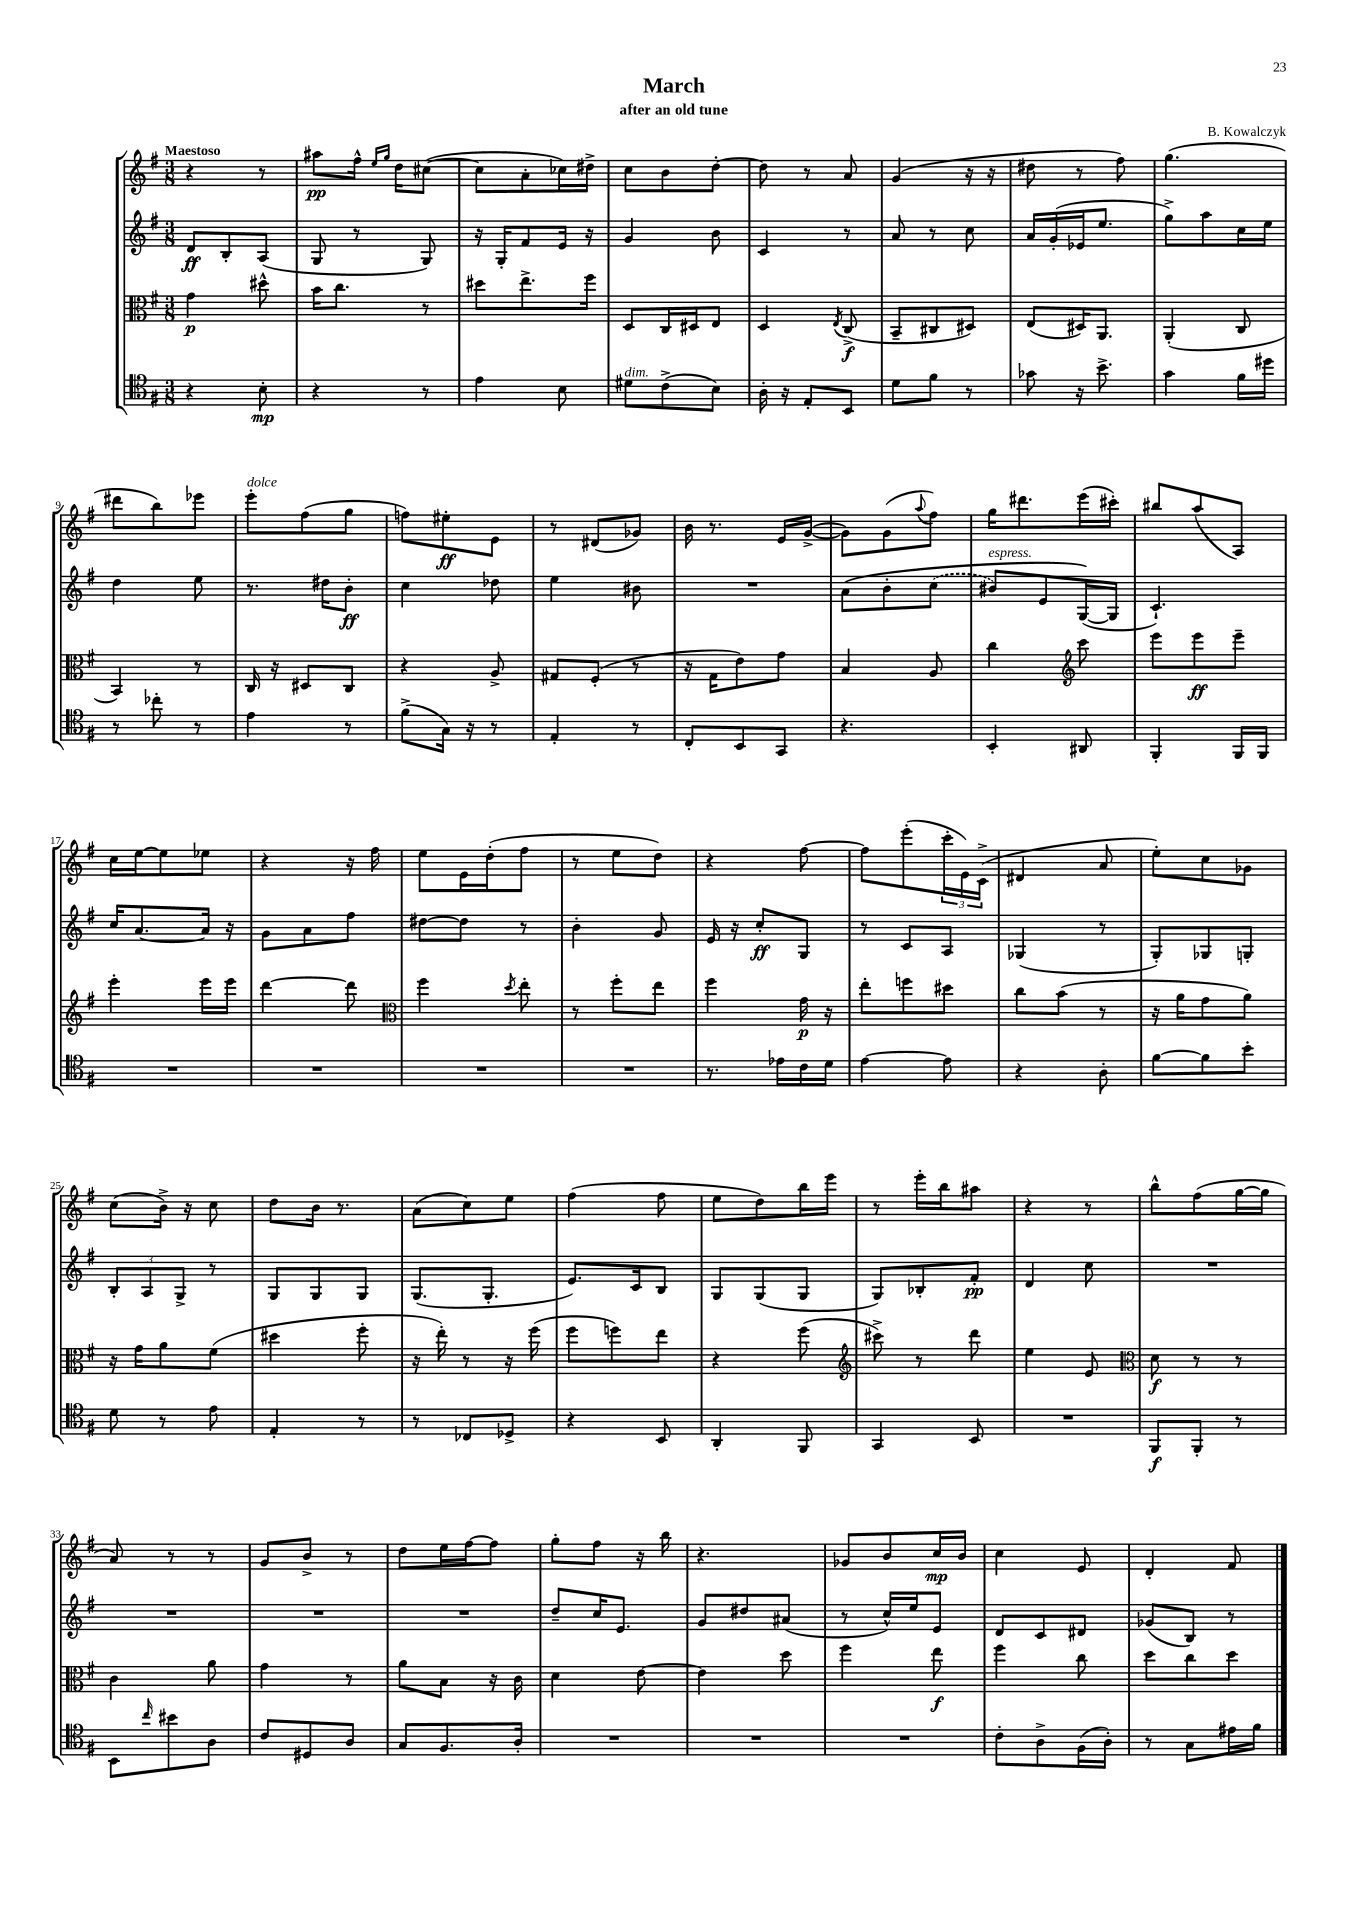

**kern	**kern	**kern	**kern
*staff4	*staff3	*staff2	*staff1
*clefC4	*clefC3	*clefG2	*clefG2
*k[f#]	*k[f#]	*k[f#]	*k[f#]
*M3/8	*M3/8	*M3/8	*M3/8
4r	4g\	8d/L	4r
.	.	8B'/	.
8B'\	8dd#^^\	(8A/J	8r
=	=	=	=
4r	16b\LK	8G/	8aa#\L
.	8.cc\J	.	.
.	.	8r	16ff#^^\Jk
.	.	.	16qqee/LL
.	.	.	16qqgg/JJ
.	.	.	16dd\LK
8r	8r	8G/)	([8cc#\J
=	=	=	=
4e\	8dd#\L	16r	8cc#\]L
.	.	16G'/LK	.
.	8.ee^\	8f#/	8a'\
8B\	.	16e/Jk	16cc-\L)
.	16ff#\Jk	16r	16dd#^\JJ
=	=	=	=
8d#\L	8D/L	4g/	8cc\L
(8c^\	16C/L	.	8b\
.	16D#/J	.	.
8B\J)	8E/J	8b\	[8dd'\J
=	=	=	=
16A'\	4D/	4c/	8dd\]
16r	.	.	.
8E'/L	.	.	8r
.	8qE/	.	.
8BB/J	(8C^/	8r	8a/
=	=	=	=
8d\L	8BB~/L	8a/	(4g/
8f#\J	8C#/	8r	.
8r	8D#/J)	8cc\	16r
.	.	.	16r
=	=	=	=
8g-\	(8E/L	16a/LL	8dd#\
.	.	(16g'/	.
16r	16D#/K)	16e-/J	8r
8.b^\	8.AA/J	8.ee/J	.
.	.	.	8ff#\)
=	=	=	=
4g\	(4AA'/	8gg^\L)	(4.gg\
.	.	8aa\	.
16f#\LL	8C/	16cc\L	.
16dd#\JJ	.	16ee\JJ	.
=	=	=	=
8r	4BB/)	4dd\	8ddd#\L
8cc-'\	.	.	8bb\)
8r	8r	8ee\	8eee-\J
=	=	=	=
4e\	16C/	8.r	8eee'\L
.	16r	.	.
.	8D#/L	.	(8ff#\
.	.	16dd#\LK	.
8r	8C/J	8b'\J	8gg\J
=	=	=	=
(8f#^\L	4r	4cc\	8ff\L)
16G\Jk)	.	.	8ee#'\
16r	.	.	.
8r	8A^/	8dd-\	8e\J
=	=	=	=
4E'/	8G#/L	4ee\	8r
.	(8F#'/J	.	(8d#/L
8r	8r	8b#\	8g-/J)
=	=	=	=
8C'/L	16r	4.r	16b\
.	16G\LK	.	8.r
8BB/	8e\)	.	.
8GG/J	8g\J	.	16e/LL
.	.	.	([16g^/JJ
=	=	=	=
4.r	4B/	&(8a\L	8g\]L)
.	.	8b'\	(8g\
.	.	.	8qqaa/
.	8A/	(8cc\J	8ff#\J)
=	=	=	=
4BB'/	4cc\	8b#/L)	16gg\LK
.	.	.	8.ddd#\
.	.	8e/	.
*	*clefG2	*	*
8AA#/	8ccc\	([16G/L&)	(16eee\L
.	.	16G/]JJ	16ccc#'\JJ)
=	=	=	=
4FF#'/	8eee\L	4.c`/)	8bb#/L
.	8eee\	.	(8aa/
16FF#/LL	8eee~\J	.	8A/J)
16FF#/JJ	.	.	.
=	=	=	=
4.r	4eee'\	16cc/LK	16cc\LL
.	.	[8.a/	[16ee\J
.	.	.	8ee\]
.	16eee\LL	16a/]Jk	8ee-\J
.	16eee\JJ	16r	.
=	=	=	=
4.r	[4ddd\	8g\L	4r
.	.	8a\	.
.	8ddd\]	8ff#\J	16r
.	.	.	16ff#\
=	=	=	=
*	*clefC3	*	*
4.r	4ff#\	[8dd#\L	8ee\L
.	.	8dd#\]J	16e\L
.	.	.	(16dd'\J
.	8qdd/	.	.
.	8ee'\	8r	8ff#\J
=	=	=	=
4.r	8r	4b'\	8r
.	8ff#'\L	.	8ee\L
.	8ee\J	8g/	8dd\J)
=	=	=	=
8.r	4ff#\	16e/	4r
.	.	16r	.
.	.	8cc'/L	.
16e-\LL	.	.	.
16c\	16g\	8G/J	[8ff#\
16d\JJ	16r	.	.
=	=	=	=
[4e\	8ee'\L	8r	8ff#\]L
.	8ff\	8c/L	(8eee'\
8e\]	8dd#\J	8A/J	24ccc'\L
.	.	.	24e\)
.	.	.	(24c^\JJ
=	=	=	=
4r	8cc\L	(4G-/	4d#/
.	(8b\J	.	.
8A'\	8r	8r	8a/
=	=	=	=
[8f#\L	16r	8G'/L)	8ee'\L)
.	16a\LK	.	.
8f#\]	8g\	8G-/	8cc\
8b'\J	8a\J)	8G'/J	8g-\J
=	=	=	=
8d\	16r	12B'/L	(8cc\L
.	16g\LK	.	.
.	.	12A/	.
8r	8a\	.	16b^\Jk)
.	.	12G^/J	.
.	.	.	16r
8e\	(8f#\J	8r	8cc\
=	=	=	=
4E'/	4dd#\	8G/L	8dd\L
.	.	8G/	16b\Jk
.	.	.	8.r
8r	8ff#'\	8G/J	.
=	=	=	=
8r	16r	(8.G/L	(8a\L
.	16ee'\)	.	.
8C-/L	8r	.	8cc\)
.	.	8.G'/J	.
8D-^/J	16r	.	8ee\J
.	(16ff#\	.	.
=	=	=	=
4r	8ff#\L	8.e/L)	(4ff#\
.	8ff\)	.	.
.	.	16c/k	.
8BB/	8ee\J	8B/J	8ff#\
=	=	=	=
4AA'/	4r	8G/L	8ee\L
.	.	(8G/	8dd\)
8FF#/	(8ff#\	8G/J	16bb\L
.	.	.	16eee\JJ
=	=	=	=
*	*clefG2	*	*
4GG/	8ccc#^\)	8G/L)	8r
.	8r	8B-'/	16eee'\LL
.	.	.	16bb\J
8BB/	8ddd\	8f#'/J	8aa#\J
=	=	=	=
4.r	4ee\	4d/	4r
.	8e/	8cc\	8r
=	=	=	=
*	*clefC3	*	*
8FF#/L	8d\	4.r	8bb^^\L
8FF#'/J	8r	.	(8ff#\
8r	8r	.	[16gg\L
.	.	.	16gg\]JJ
=	=	=	=
8BB\L	4c\	4.r	8a/)
16qqcc/	.	.	.
8b#\	.	.	8r
8A\J	8a\	.	8r
=	=	=	=
8c/L	4g\	4.r	8g/L
8D#/	.	.	8b^/J
8A/J	8r	.	8r
=	=	=	=
8G/L	8a\L	4.r	8dd\L
8.F#/	8B\J	.	16ee\L
.	.	.	[16ff#\J
.	16r	.	8ff#\]J
16A'/Jk	16c\	.	.
=	=	=	=
4.r	4d\	8dd~/L	8gg'\L
.	.	16cc/K	8ff#\J
.	.	8.e/J	.
.	[8e\	.	16r
.	.	.	16bb\
=	=	=	=
4.r	4e\]	8g/L	4.r
.	.	8dd#/	.
.	8dd\	(8a#/J	.
=	=	=	=
4.r	4ff#\	8r	8g-/L
.	.	16cc^^/LL)	8b/
.	.	16ee/J	.
.	8ee\	8e/J	16cc/L
.	.	.	16b/JJ
=	=	=	=
8c'\L	4ff#\	8d/L	4cc\
8A^\	.	8c/	.
(16F#\L	8cc\	8d#/J	8e/
16A'\JJ)	.	.	.
=	=	=	=
8r	8dd\L	(8g-/L	4d'/
8G\L	8cc\	8B/J)	.
16e#\L	8dd\J	8r	8f#/
16f#\JJ	.	.	.
==	==	==	==
*-	*-	*-	*-
